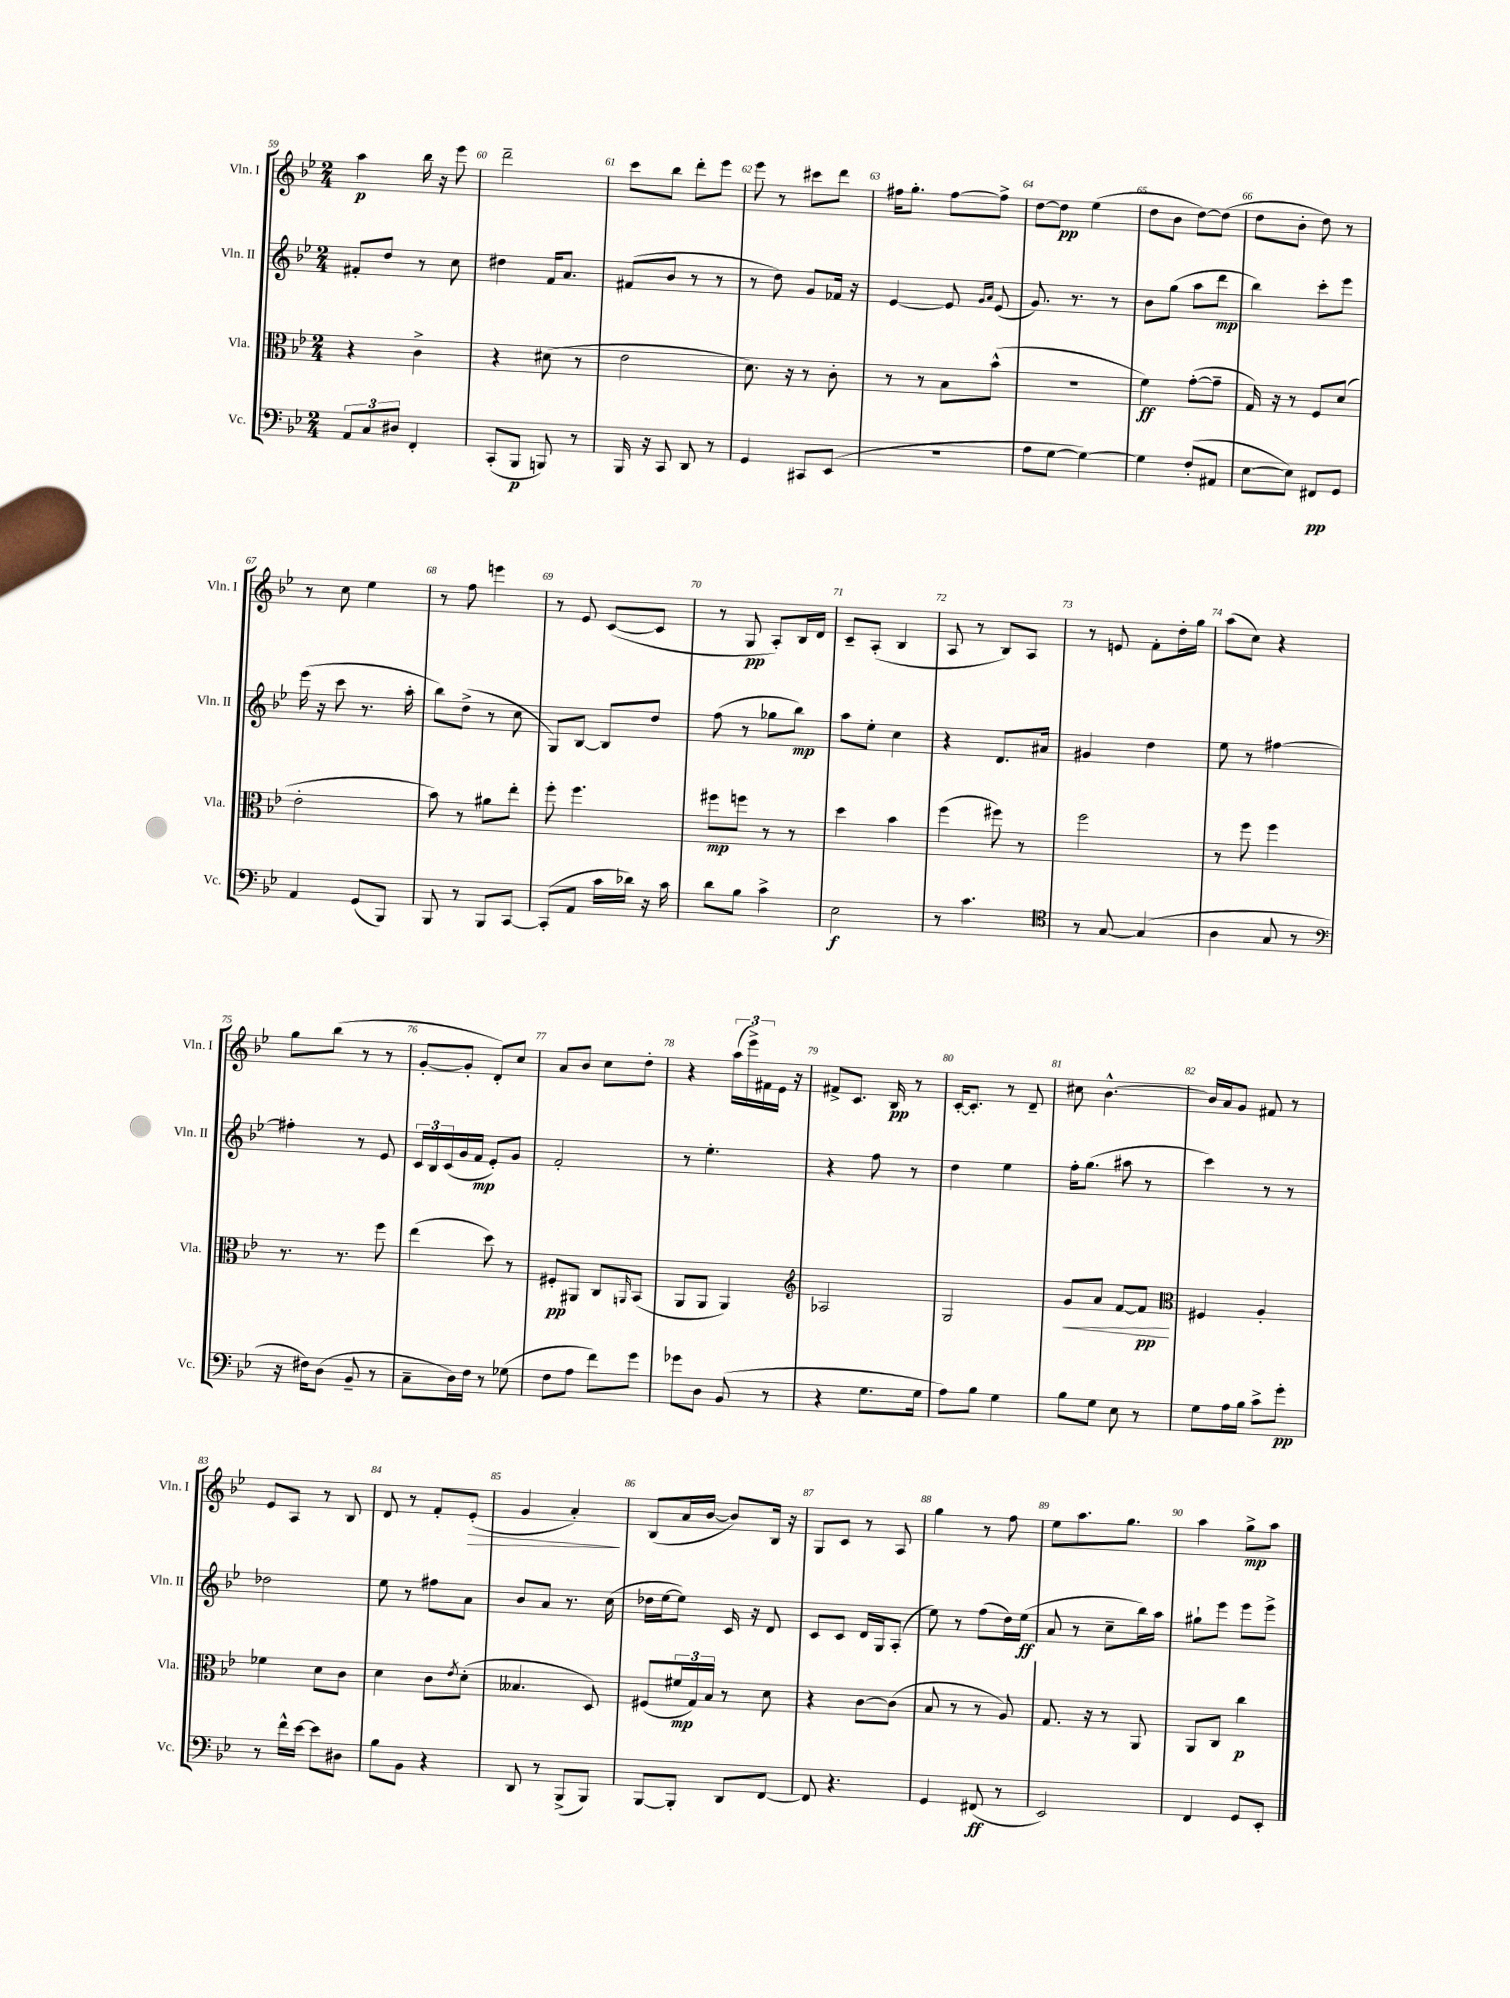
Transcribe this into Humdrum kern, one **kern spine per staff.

**kern	**dynam	**kern	**dynam	**kern	**dynam	**kern	**dynam
*part4	*part4	*part3	*part3	*part2	*part2	*part1	*part1
*staff4	*staff4	*staff3	*staff3	*staff2	*staff2	*staff1	*staff1
*I"Vc.	*	*I"Vla.	*	*I"Vln. II	*	*I"Vln. I	*
*I'Vc.	*	*I'Vla.	*	*I'Vln. II	*	*I'Vln. I	*
*clefF4	*	*clefC3	*	*clefG2	*	*clefG2	*
*k[b-e-]	*	*k[b-e-]	*	*k[b-e-]	*	*k[b-e-]	*
*M2/4	*	*M2/4	*	*M2/4	*	*M2/4	*
=59	=59	=59	=59	=59	=59	=59	=59
12AA/L	.	4r	.	8f#X'/L	.	4aa\	p
12C/	.	.	.	.	.	.	.
.	.	.	.	8dd/J	.	.	.
12D#X/J	.	.	.	.	.	.	.
4FF'/	.	4c^\	.	8r	.	16bb-\	.
.	.	.	.	.	.	16r	.
.	.	.	.	8cc\	.	8eee-\	.
=60	=60	=60	=60	=60	=60	=60	=60
(8CC'/L	.	4r	.	4dd#X\	.	2ddd~\	.
8BBB-/J	p	.	.	.	.	.	.
8BBBn/)	.	(8d#X\	.	16f/KL	.	.	.
.	.	.	.	8.a/J	.	.	.
8r	.	8r	.	.	.	.	.
=61	=61	=61	=61	=61	=61	=61	=61
16BBB-/	.	2e-\	.	(8f#X/L	.	8ccc\L	.
16r	.	.	.	.	.	.	.
8CC/	.	.	.	8b-/J	.	8bb-\J	.
8DD/	.	.	.	8r	.	8ddd'\L	.
8r	.	.	.	8r	.	8eee-\J	.
=62	=62	=62	=62	=62	=62	=62	=62
4GG/	.	8.d\)	.	8r	.	8eee-\	.
.	.	.	.	8dd\)	.	8r	.
.	.	16r	.	.	.	.	.
8CC#X/L	.	8r	.	8g/L	.	8ccc#X\L	.
(8EE-/J	.	8c'\	.	16f-X/Jk	.	8ddd\J	.
.	.	.	.	16r	.	.	.
=63	=63	=63	=63	=63	=63	=63	=63
2r	.	8r	.	[4e-/	.	16ff#X\KL	.
.	.	.	.	.	.	8.gg'\J	.
.	.	8r	.	.	.	.	.
.	.	8B-\L	.	8e-/]	.	[8ff#\L	.
.	.	.	.	16qqg/LL	.	.	.
.	.	.	.	16qqa/JJ	.	.	.
.	.	(8b-^^\J	.	(8e-/	.	8ff#^\J]	.
=64	=64	=64	=64	=64	=64	=64	=64
8A\L	.	2r	.	8.g/)	.	[8dd\L	.
[8G\J	.	.	.	.	.	8dd\J]	pp
.	.	.	.	8.r	.	.	.
4G\_)	.	.	.	.	.	(4ee-\	.
.	.	.	.	8r	.	.	.
=65	=65	=65	=65	=65	=65	=65	=65
4G\]	.	4f\)	ff	8b-\L	.	8dd\L	.
.	.	.	.	(8gg\J	.	8b-\J	.
(8F'/L	.	([8g'\L	.	8aa\L	.	[8dd\L)	.
8AA#X/J	.	8g~\J]	.	8ddd\J	mp	(8dd\J]	.
=66	=66	=66	=66	=66	=66	=66	=66
[8E-\L	.	16G/)	.	4bb-\)	.	8dd\L	.
.	.	16r	.	.	.	.	.
8E-\J])	.	8r	.	.	.	8b-'\J	.
8FF#X/L	pp	8F/L	.	8ccc'\L	.	8dd\)	.
8GG/J	.	(8d/J	.	8eee-\J	.	8r	.
!!LO:LB:g=z
=67	=67	=67	=67	=67	=67	=67	=67
4AA/	.	2e-'\	.	(16eee-\	.	8r	.
.	.	.	.	16r	.	.	.
.	.	.	.	8ccc\	.	8cc\	.
(8GG/L	.	.	.	8.r	.	4ee-\	.
8BBB-/J)	.	.	.	.	.	.	.
.	.	.	.	16aa'\	.	.	.
=68	=68	=68	=68	=68	=68	=68	=68
8BBB-/	.	8b-\)	.	8bb-\L)	.	8r	.
8r	.	8r	.	(8dd^\J	.	8ff\	.
8BBB-/L	.	8a#X\L	.	8r	.	4eeen\	.
[8CC/J	.	8ee-'\J	.	8cc\	.	.	.
=69	=69	=69	=69	=69	=69	=69	=69
(8CC'/L]	.	8ff'\	.	8G/L)	.	8r	.
8AA/J	.	4.ff\	.	[8B-/J	.	8e-/	.
16c\LL	.	.	.	8B-/L]	.	([8c/L	.
16d-X\JJ)	.	.	.	.	.	.	.
16r	.	.	.	8dd/J	.	8c/J]	.
16c\	.	.	.	.	.	.	.
=70	=70	=70	=70	=70	=70	=70	=70
8d\L	.	8ff#X\L	mp	(8ff\	.	8r	.
8B-\J	.	8ffn\J	.	8r	.	8G/	pp
4c^\	.	8r	.	8gg-X\L	.	8A'/L)	.
.	.	8r	.	8bb-\J)	mp	16B-/L	.
.	.	.	.	.	.	16d/JJ	.
=71	=71	=71	=71	=71	=71	=71	=71
2E-\	f	4dd\	.	8aa\L	.	8c~/L	.
.	.	.	.	8ee-'\J	.	(8A'/J	.
.	.	4b-\	.	4cc\	.	4B-/	.
=72	=72	=72	=72	=72	=72	=72	=72
8r	.	(4ff\	.	4r	.	8A/	.
4.c\	.	.	.	.	.	8r	.
.	.	8ff#X\)	.	8.d/L	.	8B-/L)	.
.	.	8r	.	.	.	8A/J	.
.	.	.	.	16a#X/Jk	.	.	.
=73	=73	=73	=73	=73	=73	=73	=73
*clefC4	*	*	*	*	*	*	*
8r	.	2ff\	.	4g#X/	.	8r	.
[8G/	.	.	.	.	.	8en/	.
(4G/]	.	.	.	4dd\	.	8f'\L	.
.	.	.	.	.	.	16dd'\L	.
.	.	.	.	.	.	16gg\JJ	.
=74	=74	=74	=74	=74	=74	=74	=74
4A\	.	8r	.	8ee-\	.	(8aa\L	.
.	.	8ff\	.	8r	.	8cc\J)	.
8G/	.	4ff\	.	[4ff#X\	.	4r	.
8r	.	.	.	.	.	.	.
!!LO:LB:g=z
=75	=75	=75	=75	=75	=75	=75	=75
*clefF4	*	*	*	*	*	*	*
16r	.	8.r	.	4ff#X'\]	.	8gg\L	.
16F#X\KL)	.	.	.	.	.	.	.
(8D\J	.	.	.	.	.	(8bb-\J	.
.	.	8.r	.	.	.	.	.
8BB-~/	.	.	.	8r	.	8r	.
8r	.	8ff\	.	8e-/	.	8r	.
=76	=76	=76	=76	=76	=76	=76	=76
8C~\L	.	(4ee-\	.	24c/LL	.	[8g'/L	.
.	.	.	.	24B-/	.	.	.
.	.	.	.	(24c/	.	.	.
16D\L)	.	.	.	16g/	.	8g'/J]	.
16F\JJ	.	.	.	16f/JJ	mp	.	.
8r	.	8dd\)	.	8e-'/L)	.	8d'/L)	.
(8G-X\	.	8r	.	8g/J	.	8cc/J	.
=77	=77	=77	=77	=77	=77	=77	=77
8F\L	.	8F#X'/L	pp	2f'/	.	8a/L	.
8A\J	.	8AA#X/J	.	.	.	8b-/J	.
8f\L)	.	8C/L	.	.	.	8cc\L	.
.	.	16qqAAn/	.	.	.	.	.
8g\J	.	(8BB-/J	.	.	.	8dd'\J	.
=78	=78	=78	=78	=78	=78	=78	=78
8g-X\L	.	8AA/L	.	8r	.	4r	.
8D\J	.	8AA/J	.	4.ee-'\	.	.	.
(8BB-/	.	4AA/)	.	.	.	(24aa\LL	.
.	.	.	.	.	.	24eee-^\)	.
.	.	.	.	.	.	24f#X\	.
8r	.	.	.	.	.	16e-\JJ	.
.	.	.	.	.	.	16r	.
=79	=79	=79	=79	=79	=79	=79	=79
*	*	*clefG2	*	*	*	*	*
4r	.	2A-X/	.	4r	.	8f#X^/L	.
.	.	.	.	.	.	8.c/J	.
8.G\L	.	.	.	8ff\	.	.	.
.	.	.	.	.	.	16B-/	pp
.	.	.	.	8r	.	8r	.
16G\Jk	.	.	.	.	.	.	.
=80	=80	=80	=80	=80	=80	=80	=80
8A\L)	.	2G/	.	4dd\	.	[16c'/KL	.
.	.	.	.	.	.	8.c'/J]	.
8B-\J	.	.	.	.	.	.	.
4G\	.	.	.	4ee-\	.	8r	.
.	.	.	.	.	.	8d~/	.
=81	=81	=81	=81	=81	=81	=81	=81
!	!	!	!LO:HP:b	!	!	!	!
8B-\L	.	8g/L	<	16ff'\KL	.	8cc#X\	.
.	.	.	.	(8.gg\J	.	.	.
8G\J	.	8a/J	.	.	.	[4.b-^^\	.
8E-\	.	[8f/L	.	8aa#X\	.	.	.
8r	.	8f/J]	pp	8r	.	.	.
.	.	.	[	.	.	.	.
=82	=82	=82	=82	=82	=82	=82	=82
*	*	*clefC3	*	*	*	*	*
8G\L	.	4F#X/	.	4ccc\)	.	16b-/LL]	.
.	.	.	.	.	.	16a/J	.
16A\L	.	.	.	.	.	8g/J	.
16B-\JJ	.	.	.	.	.	.	.
8c^\L	.	4A'/	.	8r	.	8f#X/	.
8g'\J	pp	.	.	8r	.	8r	.
!!LO:LB:g=z
=83	=83	=83	=83	=83	=83	=83	=83
8r	.	4f-X\	.	2dd-X\	.	8e-/L	.
16f^^\LL	.	.	.	.	.	8A/J	.
[16e-\JJ	.	.	.	.	.	.	.
8e-\L]	.	8d\L	.	.	.	8r	.
8D#X\J	.	8c\J	.	.	.	8B-/	.
=84	=84	=84	=84	=84	=84	=84	=84
8B-\L	.	4d\	.	8ee-\	.	8d/	.
8BB-\J	.	.	.	8r	.	8r	.
4r	.	8c\L	.	8ff#X\L	.	8f'/L	.
.	.	8qe-/	.	.	.	.	.
!	!	!	!	!	!	!	!LO:HP:b
.	.	(8d'\J	.	8a\J	.	(8e-'/J	>
=85	=85	=85	=85	=85	=85	=85	=85
8DD/	.	4.B--X/	.	8b-/L	.	4g/	.
8r	.	.	.	8a/J	.	.	.
(8BBB-^/L	.	.	.	8.r	.	4a'/)	.
8BBB-/J)	.	8D/)	.	.	.	.	.
.	.	.	.	(16cc\	.	.	.
.	.	.	.	.	.	.	]
=86	=86	=86	=86	=86	=86	=86	=86
[8BBB-/L	.	(8F#X/L	.	16dd-X\LL	.	(8B-/L	.
.	.	.	.	[16ee-\J	.	.	.
8BBB-'/J]	.	24f#X/L	mp	8ee-\J])	.	16a/L	.
.	.	24G/)	.	.	.	.	.
.	.	.	.	.	.	[16b-/JJ	.
.	.	24B-/JJ	.	.	.	.	.
8DD/L	.	8r	.	16c/	.	8b-/L])	.
.	.	.	.	16r	.	.	.
[8FF/J	.	8d\	.	8d/	.	16B-/Jk	.
.	.	.	.	.	.	16r	.
=87	=87	=87	=87	=87	=87	=87	=87
8FF/]	.	4r	.	8c/L	.	8G/L	.
4.r	.	.	.	8c/J	.	8c/J	.
.	.	[8c\L	.	16d/LL	.	8r	.
.	.	.	.	16G/J	.	.	.
.	.	(8c\J]	.	(8A'/J	.	8A/	.
=88	=88	=88	=88	=88	=88	=88	=88
4GG/	.	8B-/	.	8ee-\)	.	4gg\	.
.	.	8r	.	8r	.	.	.
(8FF#X/	ff	8r	.	(8ff\L	.	8r	.
8r	.	8A/)	.	16dd\L)	.	8ff\	.
.	.	.	.	(16ee-\JJ	ff	.	.
=89	=89	=89	=89	=89	=89	=89	=89
2EE-/)	.	8.G/	.	8a/	.	8ee-\L	.
.	.	.	.	8r	.	8.aa\	.
.	.	16r	.	.	.	.	.
.	.	8r	.	8cc~\L	.	.	.
.	.	.	.	.	.	8.gg\J	.
.	.	8AA/	.	16bb-\L)	.	.	.
.	.	.	.	16aa\JJ	.	.	.
=90	=90	=90	=90	=90	=90	=90	=90
4FF/	.	8AA/L	.	8gg#X`\L	.	4aa\	.
.	.	8C/J	.	8eee-\J	.	.	.
8GG/L	.	4cc\	p	8eee-\L	.	8gg^\L	mp
8EE-'/J	.	.	.	8eee-^\J	.	8aa\J	.
==	==	==	==	==	==	==	==
*-	*-	*-	*-	*-	*-	*-	*-
